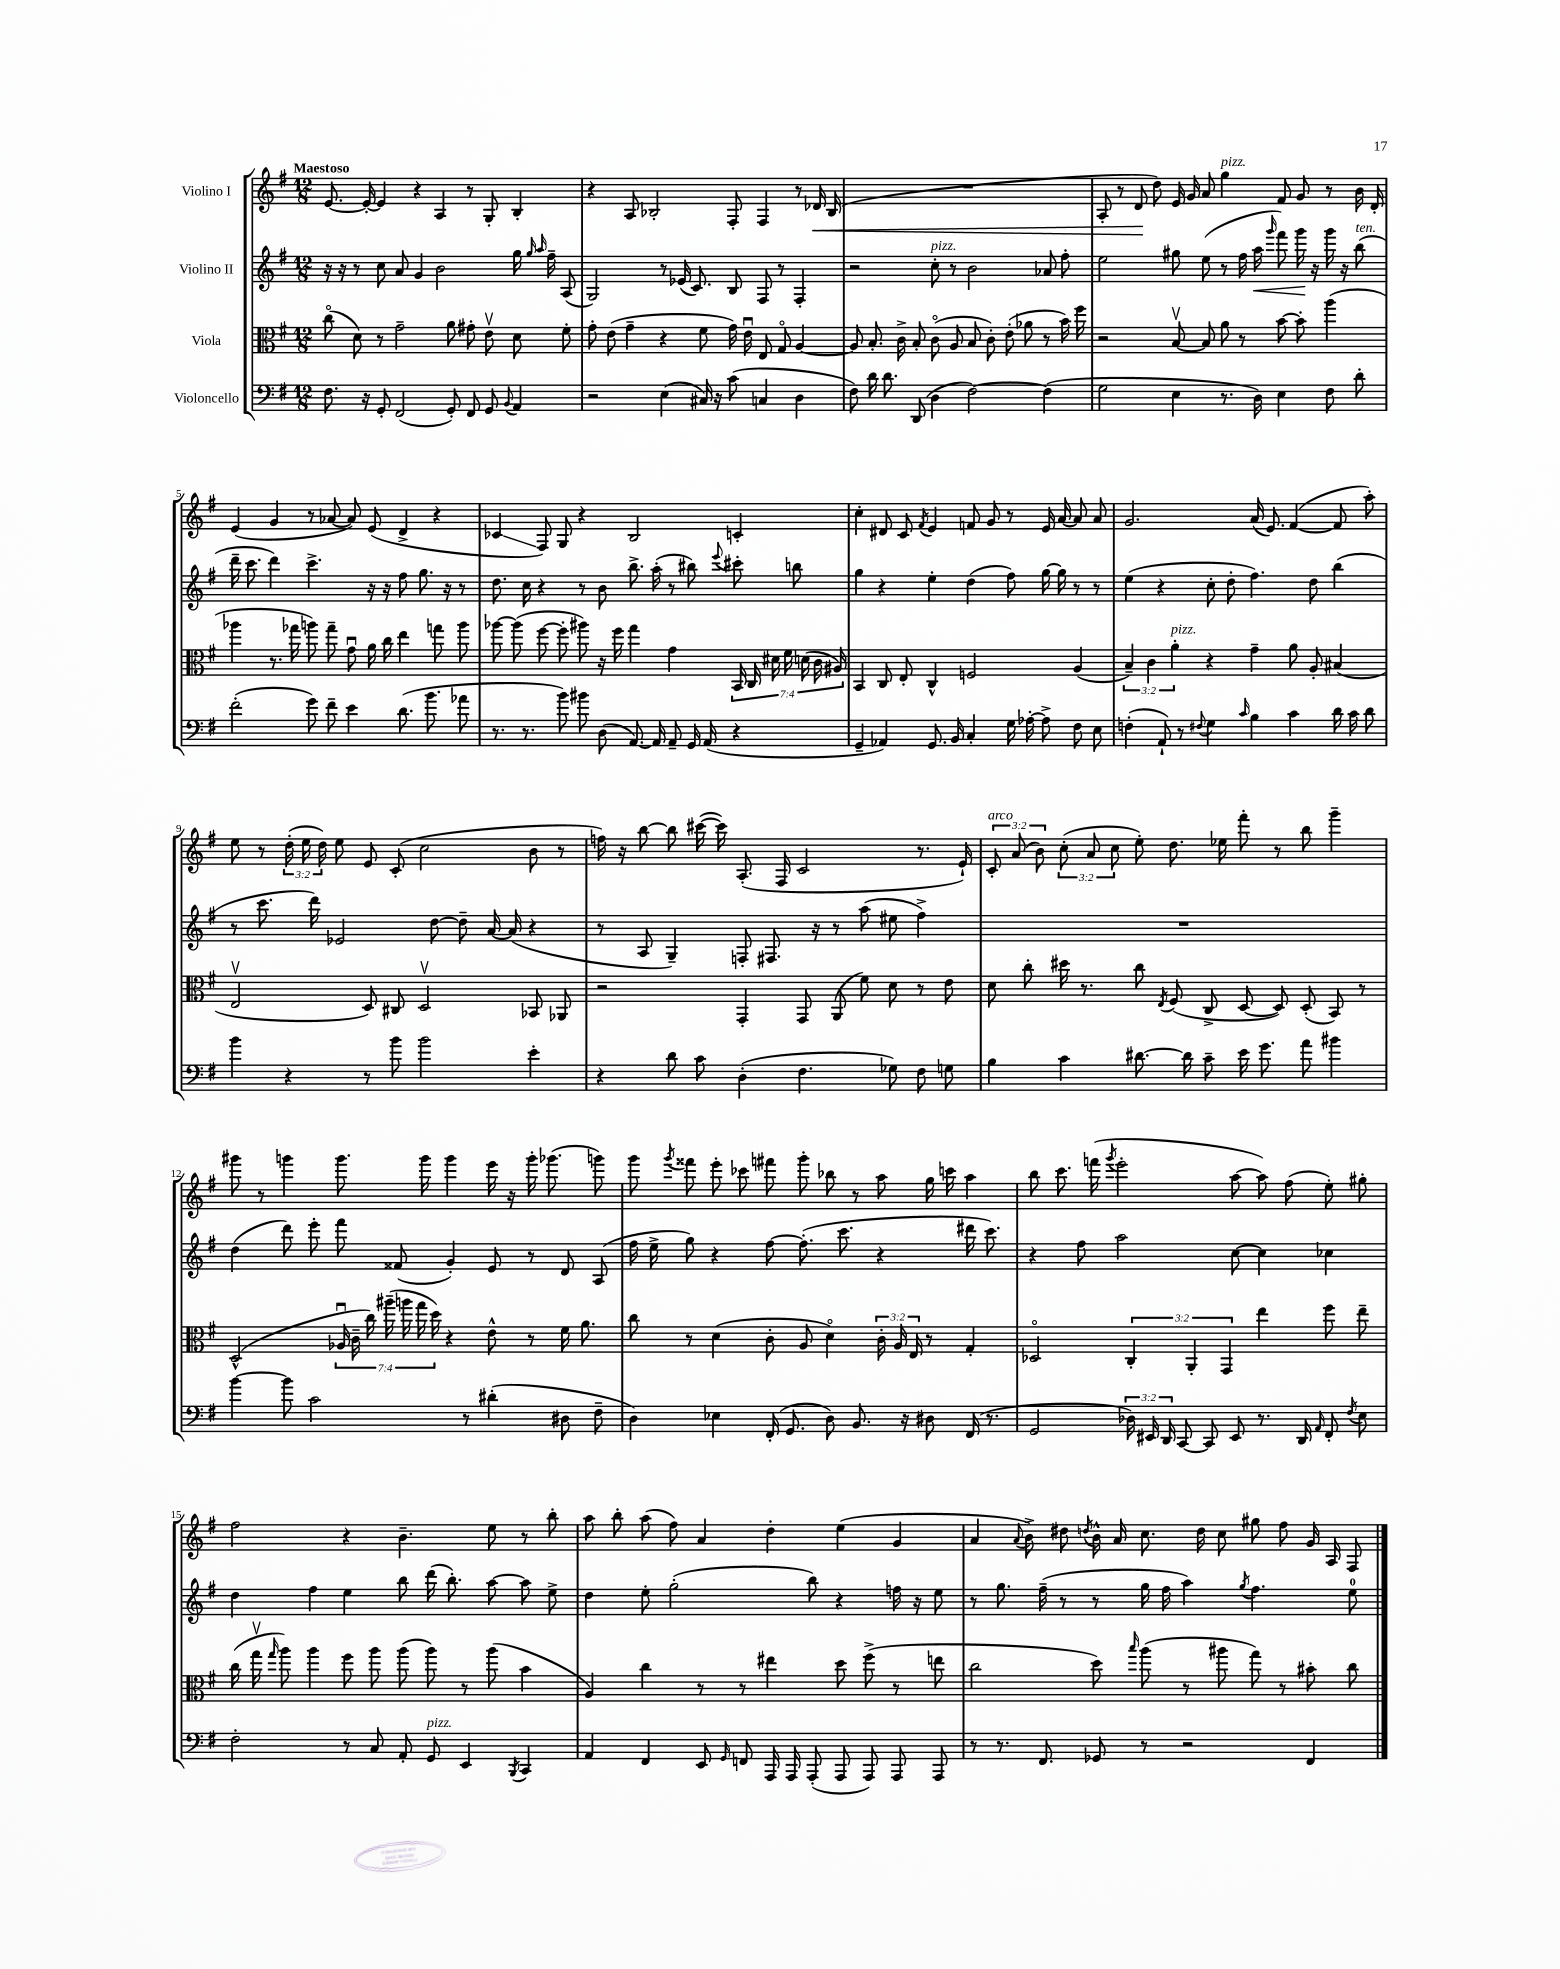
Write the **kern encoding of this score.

**kern	**kern	**kern	**kern
*staff4	*staff3	*staff2	*staff1
*clefF4	*clefC3	*clefG2	*clefG2
*k[f#]	*k[f#]	*k[f#]	*k[f#]
*M12/8	*M12/8	*M12/8	*M12/8
8.F#\	(8cco\	16r	[8.e/
.	.	16r	.
.	8d\)	8r	.
16r	.	.	16e'/_
8GG'/	8r	8cc\	4e/]
(2FF#/	2g~\	8a/	.
.	.	4g/	4r
.	.	2b\	4A/
8GG'/)	8a\	.	.
8FF#/	8g#'\	.	8r
8GG/	8ev\	.	8G'/
8qqBB/	.	.	.
4AA/	8d\	16gg\	4B'/
.	.	16qqgg/	.
.	.	16qqaa/	.
.	.	16ff#~\	.
.	8f#'\	(8A/	.
=	=	=	=
2r	8g'\	2G/)	4r
.	(8e\	.	.
.	4g~\	.	8A/
.	.	.	2B-'/
(4E\	4r	8r	.
.	.	(16e-/	.
.	.	8.c/)	.
16C#/)	8f#\	.	.
16r	.	.	.
(8c\	16g\)	8B/	8F#'/
.	16eu\	.	.
4C/	8E/	8F#/	4F#/
.	8Go/	8r	.
4D\	[4A/	4F#'/	8r
.	.	.	16d-/
.	.	.	(16B-/
=	=	=	=
8F#\)	8A/]	2r	1.r
16d\	8.B'/	.	.
8.d\	.	.	.
.	16c^\	.	.
(8DD/	8B'/	.	.
4D\	(8co\	8cc'\	.
.	8A/	8r	.
[2F#\)	8B/	2b\	.
.	8c'\)	.	.
.	(8e'\	.	.
.	8a-\	.	.
(4F#\]	8r	8a-/	.
.	16b\)	8ff#'\	.
.	16ff#\	.	.
=	=	=	=
2G\	2r	2ee\	8A'/
.	.	.	8r
.	.	.	8d/
.	.	.	8dd\)
4E\	[8Bv/	8gg#\	16e/
.	.	.	16g/
.	8B/]	(8ee\	8a/
8.r	8a\	8r	4gg\
.	8r	16ff#\	.
16D\)	.	16aa\	.
.	.	16qqggg/	.
4E\	[8b\	8fff#\)	8f#/
.	8b'\]	16ggg\	8g/
.	.	16r	.
8F#\	(4aa\	16ggg\	8r
.	.	16r	.
8d'\	.	(8bb\	16b\
.	.	.	16d'/
=	=	=	=
(2f#'\	4aa-\	16ddd~\	(4e/
.	.	8.ccc\	.
.	8.r	4ddd\)	4g/
.	16gg-\	.	.
8g\)	8aa\)	4.ccc^\	8r
8f#~\	8gg-~\	.	[8a-/
4e\	8gu\	.	8a-/])
.	16a\	16r	(8e/
.	16cc\	16r	.
(8.d\	4ee\	8ff#\	4d^/
.	.	8.gg\	.
8.b\	.	.	.
.	8gg\	.	4r
.	.	16r	.
8a-\	8aa\	8r	.
=	=	=	=
8.r	[8aa-\	8.dd\	4c-/
.	(8aa-\]	.	.
8.r	.	16cc\	.
.	[8ff#\	4r	8F#/)
8b\)	8ff#'\]	.	8G/
8b#\	8aa#\)	8r	4r
(8D\	16r	8b\	.
.	16ff#\	.	.
[8.AA/)	4gg\	8.bb^\	2B/
16AA/]	.	(16aa'\	.
8AA~/	4g\	8r	.
16GG/	.	8bb#\)	.
(16AA/	.	.	.
.	.	8qqeee/	.
4r	28BB/	8ccc#'\	4c'/
.	28C/	.	.
.	28d#\	.	.
.	28f#\	.	.
.	.	8bb\	.
.	(28d\	.	.
.	28c\	.	.
.	28A#/)	.	.
=	=	=	=
4GG~/	4BB/	4gg\	4cc'\
4AA-/)	8C/	4r	8d#/
.	8E'/	.	8c/
.	.	.	8qf#/
8.GG/	4C^^/	4ee'\	4e/
16BB/	.	.	.
4C'/	2F/	(4dd\	8f/
.	.	.	8g/
16G\	.	8ff#\)	8r
[16A-'\	.	.	.
8A-^\]	.	[16gg\	16e/
.	.	16gg\]	[16a/
8F#\	(4A/	8r	8a/]
8E\	.	8r	8a/
=	=	=	=
(4F'\	6B~/)	(4ee\	2.g/
.	6c\	.	.
8AA`/)	.	4r	.
.	6a'\	.	.
8r	.	.	.
8qqF#/	.	.	.
4G\	4r	8cc'\	.
.	.	8dd'\	.
16qqc/	.	.	.
4B\	4g~\	4.ff#\)	(16a/
.	.	.	8.e/)
4c\	8a\	.	([4f#/
.	8A'/	8dd\	.
16d\	(4B#/	(4bb\	8f#/]
16c\	.	.	.
8d\	.	.	8aa'\)
=	=	=	=
4b\	2Ev/	8r	8ee\
.	.	8.ccc\	8r
4r	.	.	(24dd'\
.	.	.	24ee\
.	.	16ddd\)	.
.	.	.	24dd\)
.	.	2e-/	8ee\
8r	8D/)	.	8e/
8b\	8C#/	.	(8c'/
2b\	2Dv/	.	2cc\
.	.	[8dd\	.
.	.	8dd~\]	.
.	.	[16a/	.
.	.	(16a/]	.
4e'\	8BB-/	4r	8b\
.	8AA-/	.	8r
=	=	=	=
4r	2r	8r	16ff\)
.	.	.	16r
.	.	8A/	[8bb\
8d\	.	4G~/)	8bb\]
8c\	.	.	([16ccc#\
.	.	.	16ccc#\])
(4D'\	4GG'/	8F'/	(8.A'/
.	.	8.F#/	.
.	.	.	16F#/
4.F#\	8GG/	.	2c/
.	.	16r	.
.	(8AA/	8r	.
.	8f#\)	(8aa\	.
8G-\)	8d\	8ee#\	.
8F#\	8r	4ff#^\)	8.r
8G\	8e\	.	.
.	.	.	16e`/)
=	=	=	=
4B\	8d\	1.r	12c'/
.	.	.	(12a/
.	8cc'\	.	.
.	.	.	12b\)
4c\	16dd#\	.	(12cc'\
.	8.r	.	.
.	.	.	12a/
.	.	.	12cc\
[8.d#\	8cc\	.	8ee'\)
.	8qE/	.	.
.	(8F#/	.	8.dd\
16d#\]	.	.	.
8c~\	8C^/	.	.
.	.	.	16ee-\
16e\	[8D/	.	8fff#'\
8.g\	.	.	.
.	8D/])	.	8r
8a\	(8D'/	.	8bb\
4b#\	8BB/)	.	4ggg~\
.	8r	.	.
=	=	=	=
[4b\	(2D^^/	(4dd\	8ggg#\
.	.	.	8r
8b\]	.	8ddd\)	4ggg\
2c\	.	8eee'\	.
.	28A-u/	8fff#\	8.ggg\
.	28c~\	.	.
.	28cc\)	.	.
.	(28aa#~\	.	.
.	.	(8f##/	.
.	28aa\	.	.
.	28gg\	.	.
.	.	.	16ggg\
.	28dd\)	.	.
.	4r	4g'/)	4ggg\
8r	.	.	.
(4d#'\	8e^^\	8e/	16eee\
.	.	.	16r
.	8r	8r	16ggg'\
.	.	.	(8.ggg-\
8D#\	16f#\	8d/	.
.	8.a\	.	.
8F#~\	.	(8A/	8ggg\)
=	=	=	=
4D\)	8cc\	16ff#\	8ggg\
.	.	16ee^\	.
.	.	.	8qggg/
.	8r	8gg\)	8fff##\
4E-\	(4d\	4r	8eee'\
.	.	.	8ccc-\
(16FF#'/	8c'\	[8ff#\	8fff#\
8.GG/	.	.	.
.	8A/	(8.ff#'\]	8ggg'\
8D\)	4do\)	.	8bb-\
.	.	8.ccc\	.
8.BB/	.	.	8r
.	24c'\	4r	8aa\
.	24A/	.	.
16r	.	.	.
.	24E/	.	.
8D#\	8r	.	16gg\
.	.	.	16ccc\
(16FF#/	4G'/	16ddd#\	4aa\
8.r	.	8.ccc\)	.
=	=	=	=
2GG/	2D-o/	4r	8bb\
.	.	.	8.ccc\
.	.	8ff#\	.
.	.	.	(16fff\
.	.	.	8qggg/
.	.	2aa\	2eee'\
24D-\)	6C'/	.	.
24EE#/	.	.	.
24DD/	.	.	.
[8CC/	.	.	.
.	6AA'/	.	.
8CC/]	.	.	.
.	6GG/	.	.
8EE#/	.	[8cc\	[8aa\
8.r	4ee\	4cc\]	8aa\])
.	.	.	(8ff#\
16DD/	.	.	.
16qqAA/	.	.	.
8FF#'/	8ff#\	4cc-\	8ee'\)
8qF#/	.	.	.
8E\	8ee~\	.	8gg#'\
=	=	=	=
2F#'\	(16cc\	4dd\	2ff#\
.	16ggv\	.	.
.	16qqgg/	.	.
.	8aa\)	.	.
.	4aa\	4ff#\	.
8r	8ff#\	4ee\	4r
8C/	8aa\	.	.
8AA'/	(8aa\	8bb\	4.b~\
8GG/	8aa\)	(16ddd\	.
.	.	8.bb'\)	.
4EE/	8r	.	.
.	(8aa\	[8aa\	8ee\
8qBBB/	.	.	.
4CC/	4b\	8aa\]	8r
.	.	8ee^\	8bb'\
=	=	=	=
4AA/	4A/)	4dd\	8aa\
.	.	.	8bb'\
4FF#/	4cc\	8ee'\	(8aa\
.	.	(2gg'\	8ff#\)
8EE/	8r	.	4a/
16qqGG/	.	.	.
8FF/	8r	.	.
16AAA/	4ee#\	.	4dd'\
16AAA/	.	.	.
(8AAA'/	.	8bb\)	.
8AAA/	8dd\	4r	(4ee\
8AAA/)	(8ff#^\	.	.
8AAA/	8r	16ff\	4g/
.	.	16r	.
8AAA/	8ee\	8ee\	.
=	=	=	=
8r	2cc\	8r	4a/
8.r	.	8.gg\	.
.	.	.	8qqa/
.	.	.	8b^\)
8.FF#/	.	(16ff#~\	.
.	.	8r	8dd#\
.	.	.	8qdd/
8GG-/	8dd\)	8r	16b^^\
.	.	.	16a/
.	16qqbb/	.	.
8r	(8aa\	16gg\	8.cc\
.	.	16ff#\	.
2r	8r	4aa\)	.
.	.	.	16dd\
.	8aa#\	.	8cc\
.	.	8qgg/	.
.	8gg\)	4.ff#\	8gg#\
.	8r	.	8ff#\
4FF#/	8b#'\	.	16g/
.	.	.	16A/
.	8cc\	8ee\	8F#/
==	==	==	==
*-	*-	*-	*-
